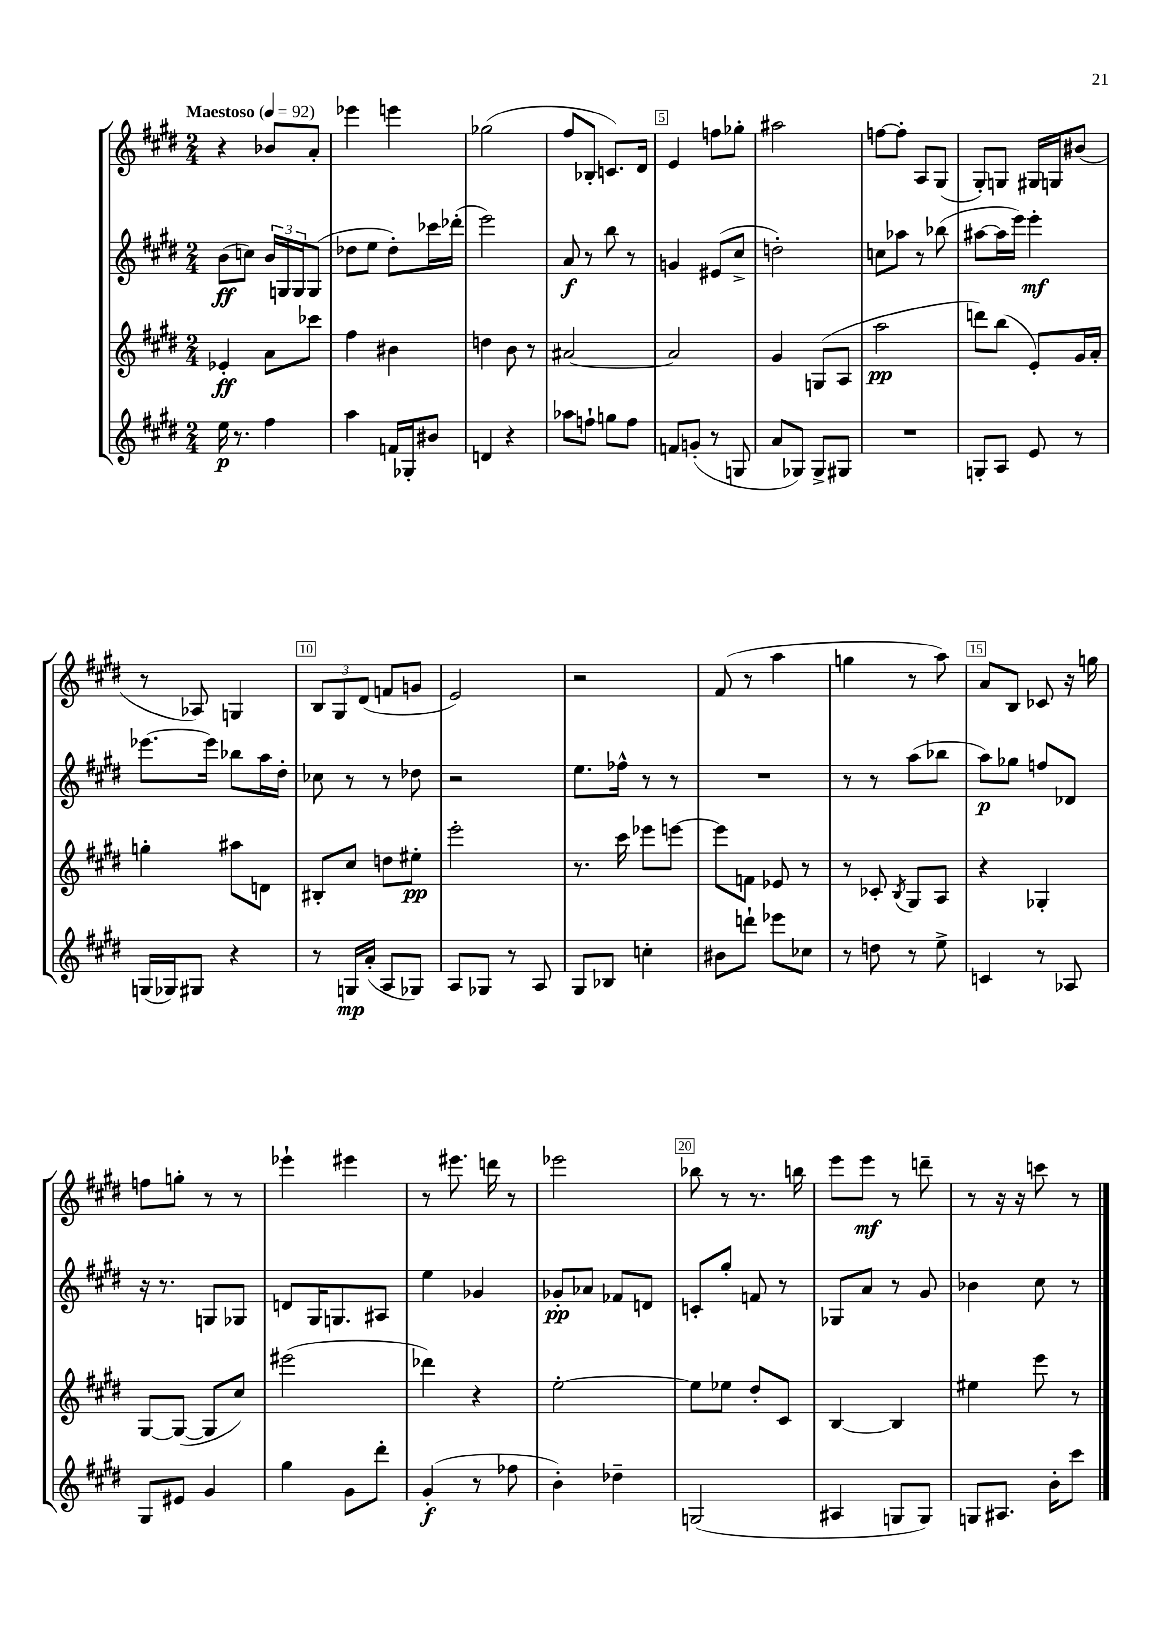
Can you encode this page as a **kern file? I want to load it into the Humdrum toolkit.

**kern	**kern	**kern	**kern
*staff4	*staff3	*staff2	*staff1
*clefG2	*clefG2	*clefG2	*clefG2
*k[f#c#g#d#]	*k[f#c#g#d#]	*k[f#c#g#d#]	*k[f#c#g#d#]
*M2/4	*M2/4	*M2/4	*M2/4
*MM92	*MM92	*MM92	*MM92
16ee	4e-'	(8b	4r
8.r	.	.	.
.	.	8cc)	.
4ff#	8a	24b	8b-
.	.	24G	.
.	.	24G	.
.	8ccc-	(8G	8a'
=	=	=	=
4aa	4ff#	8dd-	4eee-
.	.	8ee	.
16f	4b#	8dd-')	4eee
16G-'	.	.	.
8b#	.	16ccc-	.
.	.	(16ddd-'	.
=	=	=	=
4d	4dd	2eee)	(2gg-
4r	8b	.	.
.	8r	.	.
=	=	=	=
8aa-	[2a#	8a	8ff#
8ff`	.	8r	8B-'
8gg	.	8bb	8.c)
8ff	.	8r	.
.	.	.	16d#
=	=	=	=
8f	2a#]	4g	4e
(8g'	.	.	.
8r	.	(8e#	8ff
8G	.	8cc#^	8gg-'
=	=	=	=
8a	4g#	2dd')	2aa#
8G-)	.	.	.
8G-^	(8G	.	.
8G#	8A	.	.
=	=	=	=
2r	2aa	8cc	[8ff
.	.	8aa-	8ff']
.	.	8r	8A
.	.	(8bb-	(8G#
=	=	=	=
8G'	8ddd)	[8aa#	8G#')
8A	(8bb	16aa#]	8G
.	.	16eee)	.
8e	8e')	4eee'	16G#
.	.	.	16G
8r	16g#	.	(8b#
.	16a'	.	.
=	=	=	=
(16G	4gg'	[8.eee-	8r
16G-)	.	.	.
8G#	.	.	8A-)
.	.	16eee-]	.
4r	8aa#	8bb-	4G
.	8d	16aa	.
.	.	16dd#'	.
=	=	=	=
8r	8B#'	8cc-	12B
.	.	.	12G#
16G	8cc#	8r	.
.	.	.	(12d#
(16a'	.	.	.
8A	8dd	8r	8f
8G-)	8ee#'	8dd-	8g
=	=	=	=
8A	2eee'	2r	2e)
8G-	.	.	.
8r	.	.	.
8A	.	.	.
=	=	=	=
8G#	8.r	8.ee	2r
8B-	.	.	.
.	16ccc#	16ff-^^	.
4cc'	8eee-	8r	.
.	[8eee	8r	.
=	=	=	=
8b#	8eee]	2r	(8f#
8ddd`	8f	.	8r
8eee-	8e-	.	4aa
8cc-	8r	.	.
=	=	=	=
8r	8r	8r	4gg
8dd	8c-'	8r	.
.	8qB	.	.
8r	8G#	(8aa	8r
8ee^	8A	8bb-	8aa)
=	=	=	=
4c	4r	8aa)	8a
.	.	8gg-	8B
8r	4G-'	8ff	8c-
8A-	.	8d-	16r
.	.	.	16gg
=	=	=	=
8G#	[8G#	16r	8ff
.	.	8.r	.
8e#	(8G#_	.	8gg'
4g#	8G#]	8G	8r
.	8cc#)	8G-	8r
=	=	=	=
4gg#	(2eee#	8d	4eee-`
.	.	16G#	.
.	.	8.G	.
8g#	.	.	4eee#
8ddd#'	.	8A#	.
=	=	=	=
(4g#'	4ddd-)	4ee	8r
.	.	.	8.eee#
8r	4r	4g-	.
.	.	.	16ddd
8ff-	.	.	8r
=	=	=	=
4b')	[2ee'	8g-'	2eee-
.	.	8a-	.
4dd-~	.	8f-	.
.	.	8d	.
=	=	=	=
(2G	8ee]	8c'	8bb-
.	8ee-	8gg#'	8r
.	8dd#'	8f	8.r
.	8c#	8r	.
.	.	.	16bb
=	=	=	=
4A#	[4B	8G-	8eee
.	.	8a	8eee
8G	4B]	8r	8r
8G)	.	8g#	8ddd~
=	=	=	=
8G	4ee#	4b-	8r
8.A#	.	.	16r
.	.	.	16r
.	8eee	8cc#	8ccc
16b'	.	.	.
8ccc#	8r	8r	8r
==	==	==	==
*-	*-	*-	*-
